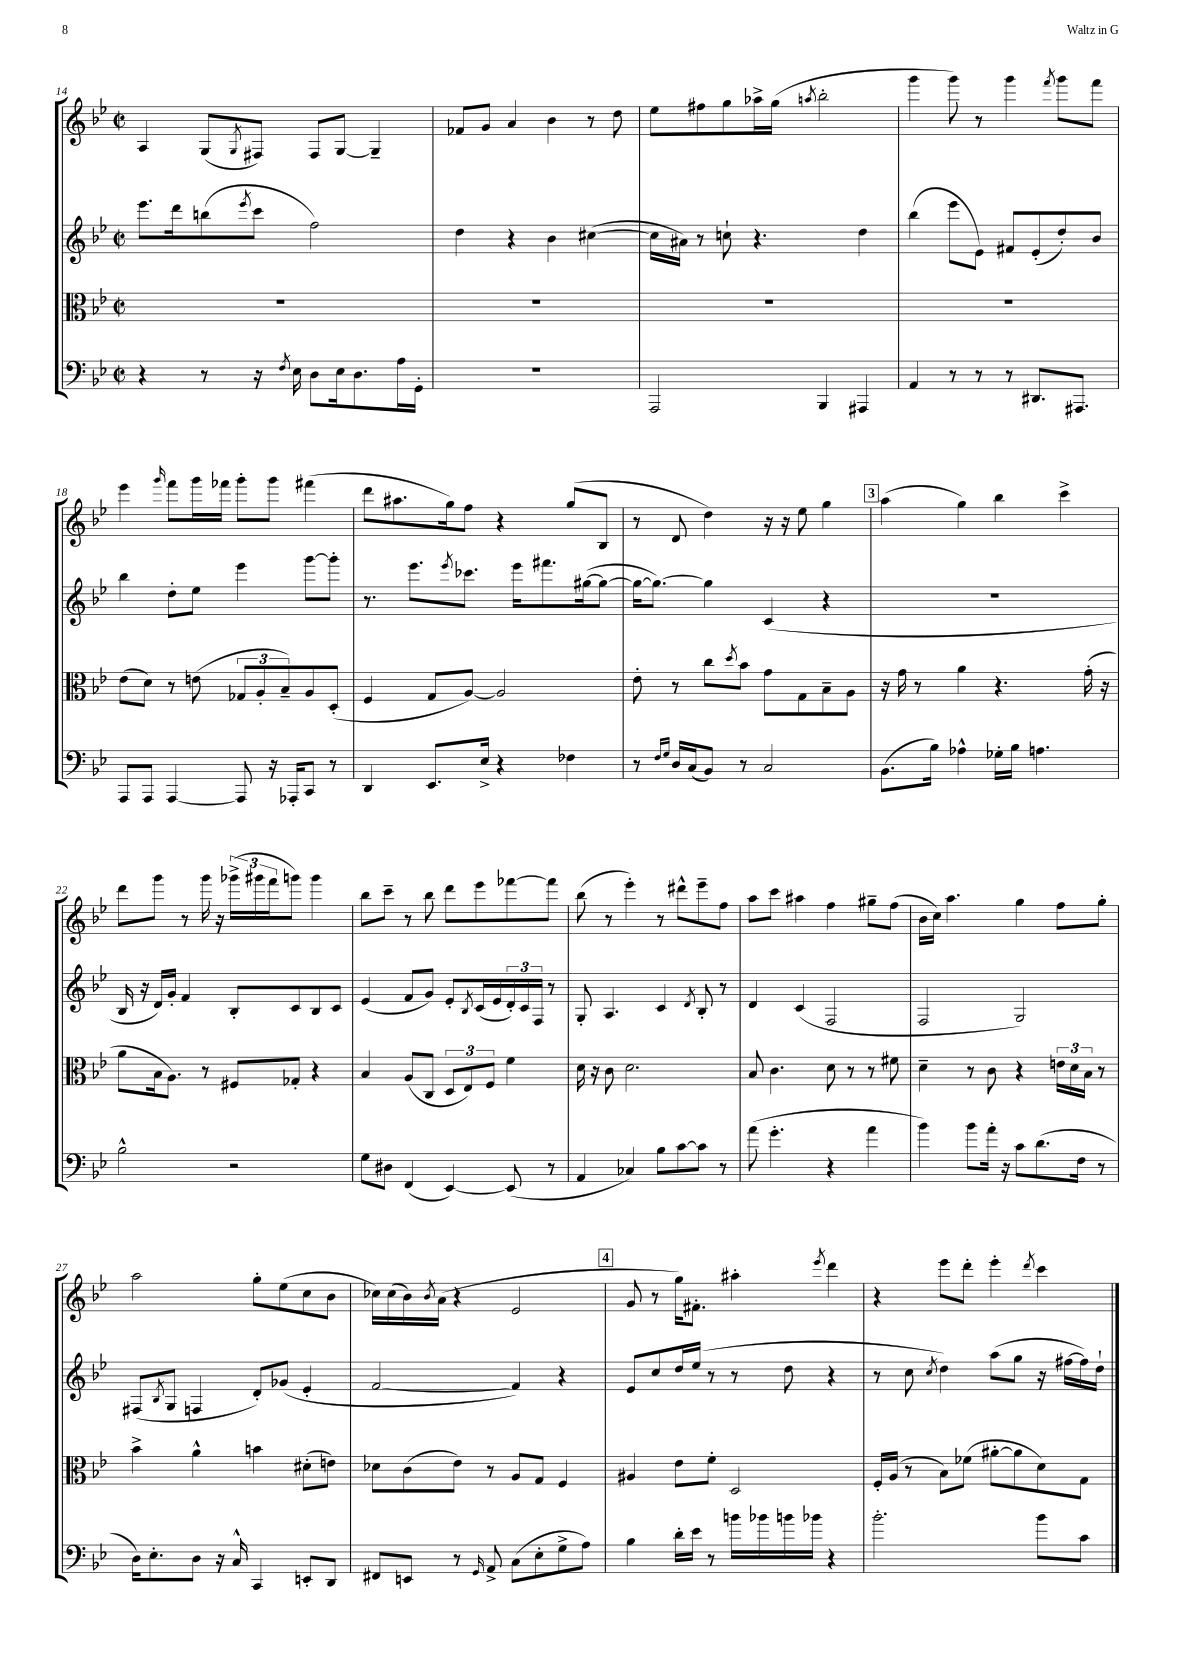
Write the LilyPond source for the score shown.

<<
\new StaffGroup <<
\new Staff = "s0" {
    \clef treble \key bes \major \defaultTimeSignature \time 2/2
    a4 g8( \acciaccatura { g8 } fis8) fis8 g8~ g4-- |
    fes'8 g'8 a'4 bes'4 r8 d''8 |
    ees''8 fis''8 g''8 aes''16-> g''16( \acciaccatura { a''8 } bes''2-. |
    g'''4 g'''8) r8 g'''4 \acciaccatura { f'''8 } g'''8 f'''8 |
    ees'''4 \grace { g'''16 } f'''8 g'''16 fes'''16 g'''8-. g'''8 fis'''4( |
    d'''8 ais''8. g''16) f''8 r4 g''8( bes8 |
    r8 d'8 d''4) r16 r16 ees''8 g''4 |
    \mark \markup { \box "3" } a''4( g''4) bes''4 c'''4-> |
    d'''8 g'''8 r8 g'''16 r16 \tuplet 3/2 { ges'''16->( gis'''16 f'''16 } g'''8) g'''4 |
    bes''8 c'''8-- r8 bes''8 d'''8 ees'''8 fes'''8~ fes'''8 |
    bes''8( r8 ees'''4-.) r8 dis'''8-^ ees'''8-- f''8 |
    a''8 c'''8 ais''4 f''4 gis''8-- f''8( |
    bes'16 c''16) a''4. g''4 f''8 g''8-. |
    a''2 g''8-. ees''8( c''8 bes'8 |
    ces''16) ces''16( bes'16) \acciaccatura { bes'8 } a'16( r4 ees'2 |
    \mark \markup { \box "4" } g'8 r8 g''16) fis'8.-. ais''4-. \acciaccatura { ees'''8 } d'''4 |
    r4 ees'''8 d'''8-. ees'''4-. \acciaccatura { d'''8 } c'''4 \bar "|." |
}
\new Staff = "s1" {
    \clef treble \key bes \major \defaultTimeSignature \time 2/2
    ees'''8. d'''16 b''8( \acciaccatura { ees'''8 } c'''8 f''2) |
    d''4 r4 bes'4 cis''4~( |
    cis''16 ais'16) r8 c''8-! r4. d''4 |
    bes''4( ees'''8 ees'8) fis'8 ees'8-.( d''8-.) bes'8 |
    bes''4 d''8-. ees''8 ees'''4 g'''8~ g'''8-. |
    r8. ees'''8. \acciaccatura { ees'''8 } ces'''8. ees'''16 fis'''8. gis''16~( gis''8~ |
    gis''16~ gis''8.~) gis''4 c'4( r4 |
    \mark \markup { \box "3" } R1 |
    bes16 r16 d'16) g'16-. f'4 bes8-. c'8 bes8 c'8 |
    ees'4( f'8 g'8) ees'8-. \acciaccatura { bes8 } c'16( ees'16 \tuplet 3/2 { d'16-.) c'16 f16 } r8 |
    g8-. a4. c'4 \acciaccatura { d'8 } bes8-. r8 |
    d'4 c'4( f2 |
    f2 g2) |
    fis8( \acciaccatura { bes8 } g8 f4 d'8-.) ges'8( ees'4-. |
    f'2~ f'4) r4 |
    \mark \markup { \box "4" } ees'8 c''8 d''16 ees''16( r8 r8 d''8 r4 |
    r8 c''8 \acciaccatura { c''8 } d''4) a''8( g''8 r16 fis''16~ fis''16) d''16-! \bar "|." |
}
\new Staff = "s2" {
    \clef alto \key bes \major \defaultTimeSignature \time 2/2
    R1 |
    R1 |
    R1 |
    R1 |
    ees'8( d'8) r8 e'8( \tuplet 3/2 { ges8 a8-. bes8--) } a8 d8-.( |
    f4 g8 a8~) a2 |
    ees'8-. r8 c''8 \acciaccatura { d''8 } bes'8 g'8 g8 bes8-- a8 |
    \mark \markup { \box "3" } r16 g'16 r8 a'4 r4. g'16-.( r16 |
    a'8 bes16 a8.) r8 fis8 ges8-. r4 |
    bes4 a8( c8 \tuplet 3/2 { d8 ees8) f8 } f'4 |
    d'16 r16 c'8 d'2. |
    bes8 c'4. d'8 r8 r8 fis'8 |
    d'4-- r8 c'8 r4 \tuplet 3/2 { e'16 d'16 bes16 } r8 |
    bes'4-> a'4-^ b'4 dis'8-.( e'8) |
    des'8 c'8( ees'8) r8 a8 g8 f4 |
    \mark \markup { \box "4" } ais4 ees'8 f'8-. d2 |
    f16-. a16( r8 bes8) fes'8( ais'8~-. ais'8 d'8) g8 \bar "|." |
}
\new Staff = "s3" {
    \clef bass \key bes \major \defaultTimeSignature \time 2/2
    r4 r8 r16 \acciaccatura { f8 } ees16 d8 ees16 d8. a16 g,16-. |
    R1 |
    a,,2 bes,,4 ais,,4 |
    a,4 r8 r8 r8 dis,8. ais,,8. |
    a,,8 a,,8 a,,4~ a,,8 r16 aes,,16-. c,8 r8 |
    d,4 ees,8. ees16-> r4 fes4 |
    r8 \grace { f16 g16 } d16 c16( bes,8) r8 c2 |
    \mark \markup { \box "3" } bes,8.( bes16) aes4-^ ges16-. bes16 a4. |
    bes2-^ r2 |
    g8 dis8 f,4( ees,4~) ees,8( r8 |
    a,4 ces4) bes8 c'8~ c'8 r8 |
    a'8( g'4.-. r4 a'4 |
    bes'4) bes'8 a'16-. r16 c'8 d'8.( f16 r8 |
    d16) ees8.-. d8 r16 c16-^ c,4 e,8-. d,8 |
    fis,8 e,8 r8 \grace { g,16 } a,8-> c8( ees8-. g8-> a8) |
    \mark \markup { \box "4" } bes4 d'16-. ees'16 r8 b'16 bes'16 b'16 bes'16 r4 |
    bes'2.-. bes'8 c'8 \bar "|." |
}
>>
>>
\layout { \context { \Score currentBarNumber = #14 } }
